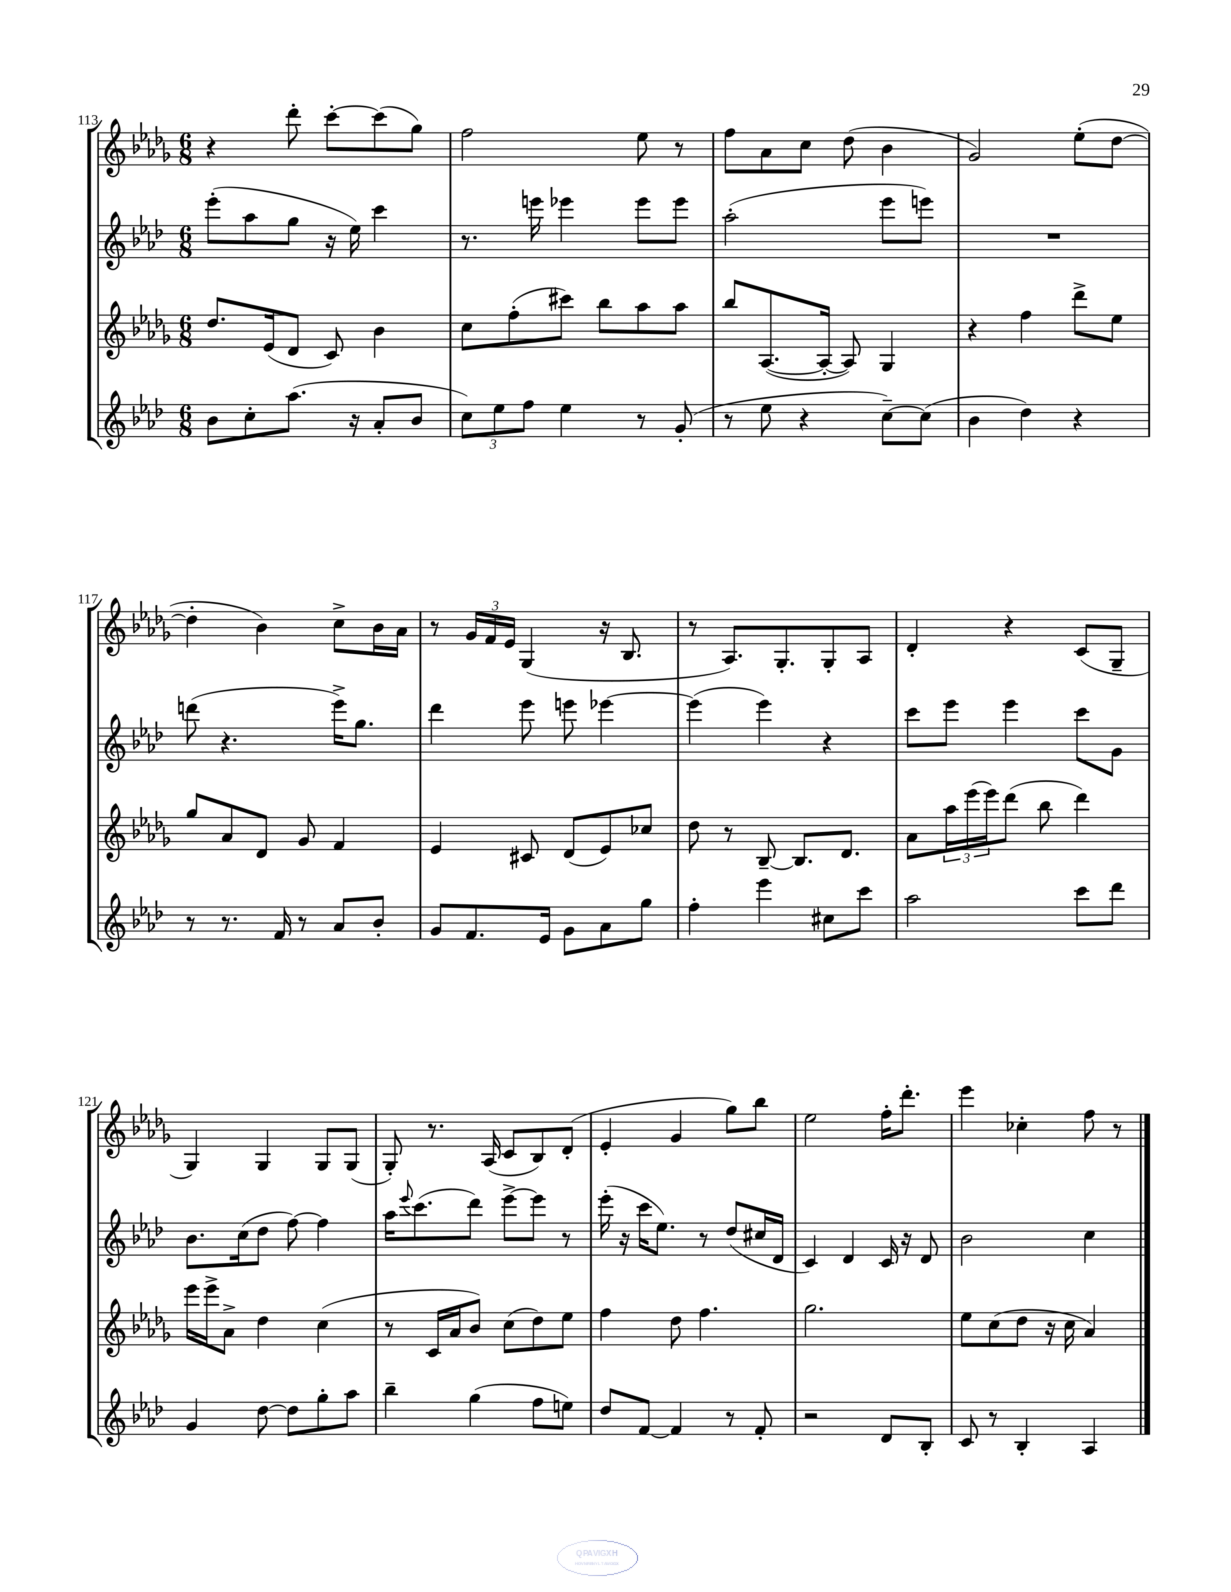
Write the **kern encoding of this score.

**kern	**kern	**kern	**kern
*staff4	*staff3	*staff2	*staff1
*clefG2	*clefG2	*clefG2	*clefG2
*k[b-e-a-d-]	*k[b-e-a-d-g-]	*k[b-e-a-d-]	*k[b-e-a-d-g-]
*M6/8	*M6/8	*M6/8	*M6/8
8b-	8.dd-	(8eee-'	4r
8cc'	.	8aa-	.
.	(16e-	.	.
(8.aa-	8d-	8gg	8ddd-'
.	8c)	16r	[8ccc'
16r	.	16ee-)	.
8a-'	4b-	4ccc	(8ccc]
8b-	.	.	8gg-)
=	=	=	=
12cc)	8cc	8.r	2ff
12ee-	.	.	.
.	(8ff'	.	.
12ff	.	.	.
.	.	16eee	.
4ee-	8ccc#)	4eee-	.
.	8bb-	.	.
8r	8aa-	8eee-	8ee-
(8g'	8aa-	8eee-	8r
=	=	=	=
8r	8bb-	(2aa-'	8ff
8ee-	([8.A-	.	8a-
4r	.	.	8cc
.	16A-'_	.	.
.	8A-])	.	(8dd-
[8cc~)	4G-	8eee-	4b-
(8cc]	.	8eee)	.
=	=	=	=
4b-	4r	2.r	2g-)
4dd-)	4ff	.	.
4r	8ddd-^	.	(8ee-'
.	8ee-	.	[8dd-
=	=	=	=
8r	8gg-	(8ddd	4dd-']
8.r	8a-	4.r	.
.	8d-	.	4b-)
16f	.	.	.
8r	8g-	.	.
8a-	4f	16eee-^)	8cc^
.	.	8.gg	.
8b-'	.	.	16b-
.	.	.	16a-
=	=	=	=
8g	4e-	4ddd-	8r
8.f	.	.	24g-
.	.	.	24f
.	.	.	24e-
.	8c#	8eee-	(4G-
16e-	.	.	.
8g	(8d-	8eee	.
8a-	8e-)	[4eee-	16r
.	.	.	8.B-
8gg	8cc-	.	.
=	=	=	=
4ff'	8dd-	(4eee-]	8r
.	8r	.	8.A-)
4eee-	[8B-~	4eee-)	.
.	.	.	8.G-'
.	8.B-]	.	.
8cc#	.	4r	8G-'
.	8.d-	.	.
8ccc	.	.	8A-
=	=	=	=
2aa-	8a-	8ccc	4d-'
.	24aa-	8eee-	.
.	(24eee-	.	.
.	24eee-)	.	.
.	(8ddd-	4eee-	4r
.	8bb-	.	.
8ccc	4ddd-)	8ccc	(8c
8ddd-	.	8g	8G-~
=	=	=	=
4g	16eee-	8.b-	4G-)
.	16eee-^	.	.
.	8a-^	.	.
.	.	(16cc	.
[8dd-	4dd-	8dd-	4G-
8dd-]	.	[8ff)	.
8gg'	(4cc	4ff]	8G-
8aa-	.	.	(8G-
=	=	=	=
4bb-~	8r	16aa-	8G-')
.	.	8qqeee-	.
.	.	(8.ccc	.
.	16c	.	8.r
.	16a-	.	.
(4gg	8b-)	8ddd-)	.
.	.	.	(16A-
.	(8cc	[8eee-^	8c
8ff	8dd-)	8eee-]	8B-)
8ee)	8ee-	8r	(8d-'
=	=	=	=
8dd-	4ff	(16eee-'	4e-'
.	.	16r	.
[8f	.	16ccc	.
.	.	8.ee-)	.
4f]	8dd-	.	4g-
.	4.ff	8r	.
8r	.	(8dd-	8gg-)
8f'	.	16cc#	8bb-
.	.	16d-	.
=	=	=	=
2r	2.gg-	4c)	2ee-
.	.	4d-	.
8d-	.	16c	16ff'
.	.	16r	8.ddd-'
8B-'	.	8d-	.
=	=	=	=
8c	8ee-	2b-	4eee-
8r	(8cc	.	.
4B-'	8dd-	.	4cc-'
.	16r	.	.
.	16cc	.	.
4A-	4a-)	4cc	8ff
.	.	.	8r
==	==	==	==
*-	*-	*-	*-
